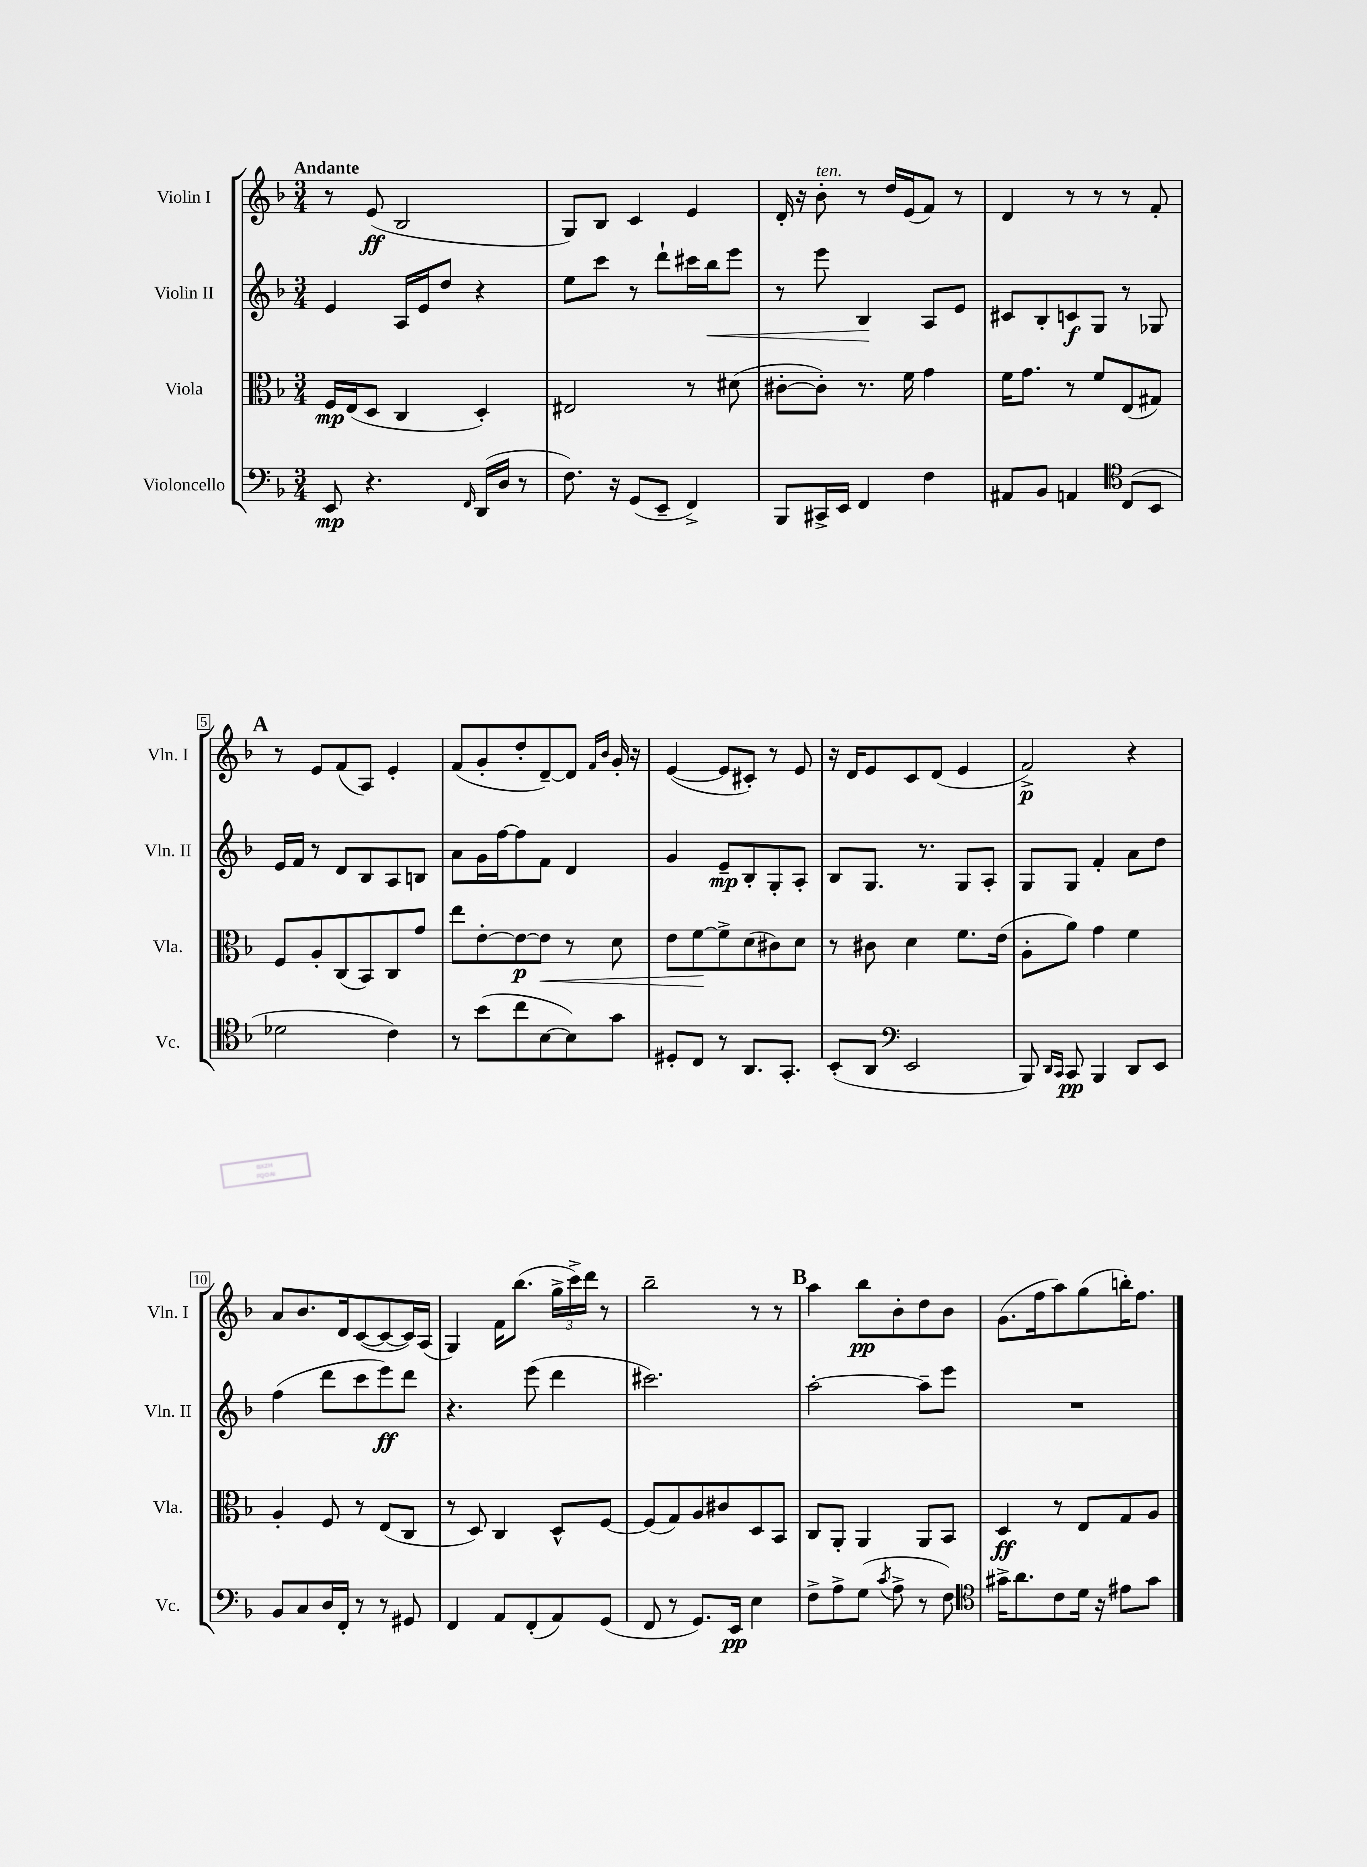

**kern	**kern	**kern	**kern
*staff4	*staff3	*staff2	*staff1
*clefF4	*clefC3	*clefG2	*clefG2
*k[b-]	*k[b-]	*k[b-]	*k[b-]
*M3/4	*M3/4	*M3/4	*M3/4
8EE/	16F/LL	4e/	8r
.	(16E/J	.	.
4.r	8D/J	.	(8e/
.	4C/	16A/LL	2B-/
.	.	16e/J	.
.	.	8dd/J	.
16qqFF/	.	.	.
(16DD/LL	4D'/)	4r	.
16D/JJ	.	.	.
8r	.	.	.
=	=	=	=
8.F\)	2E#/	8ee\L	8G/L)
.	.	8ccc\J	8B-/J
16r	.	.	.
(8GG/L	.	8r	4c/
8EE~/J	.	8ddd`\L	.
4FF^/)	8r	16ccc#\L	4e/
.	.	16bb-\J	.
.	(8d#\	8eee\J	.
=	=	=	=
8BBB-/L	[8c#'\L	8r	16d'/
.	.	.	16r
16CC#^/L	8c#'\]J)	8eee\	8b-'\
16EE/JJ	.	.	.
4FF/	8.r	4B-/	8r
.	.	.	16dd/LL
.	16f\	.	(16e/J
4F\	4g\	8A/L	8f/J)
.	.	8e/J	8r
=	=	=	=
8AA#/L	16f\LK	8c#/L	4d/
.	8.g\J	.	.
8BB-/J	.	8B-'/	.
4AA/	8r	8c/	8r
.	8f/L	8G/J	8r
*clefC4	*	*	*
(8C/L	(8E/	8r	8r
8BB-/J	8G#/J)	8G-/	8f'/
=	=	=	=
2d-\	8F/L	16e/LL	8r
.	.	16f/JJ	.
.	8A'/	8r	8e/L
.	(8C/	8d/L	(8f/
.	8BB-/)	8B-/	8A/J)
4c\)	8C/	8A/	4e'/
.	8g/J	8B/J	.
=	=	=	=
8r	8ee\L	8a\L	(8f/L
(8b-\L	[8e'\	16g\L	8g'/
.	.	[16ff\J	.
8cc\	8e\_	8ff\]	8dd'/
[8B-\	8e\]J	8f\J	[8d~/)
8B-\])	8r	4d/	8d/]J
.	.	.	16qqf/LL
.	.	.	16qqb-/JJ
8g\J	8d\	.	16g'/
.	.	.	16r
=	=	=	=
8D#'/L	8e\L	4g/	([4e/
8C/J	[8f\	.	.
8r	8f^\]	8e~/L	8e/]L
8.AA/L	(8d\	8B-'/	8c#'/J)
.	8c#\)	8G'/	8r
8.GG'/J	.	.	.
.	8d\J	8A'/J	8e/
=	=	=	=
(8BB-'/L	8r	8B-/L	16r
.	.	.	16d/LK
8AA/J	8c#\	8.G/J	8e/
*clefF4	*	*	*
2EE/	4d\	.	8c/
.	.	8.r	.
.	.	.	(8d/J
.	8.f\L	8G/L	4e/
.	.	8A'/J	.
.	(16e\Jk	.	.
=	=	=	=
8BBB-/)	8A'\L	8G/L	2f^/)
16qqDD/LL	.	.	.
16qqCC/JJ	.	.	.
8CC/	8a\J)	8G/J	.
4BBB-/	4g\	4f'/	.
8DD/L	4f\	8a\L	4r
8EE/J	.	8dd\J	.
=	=	=	=
8BB-/L	4A'/	(4ff\	8a/L
8C/	.	.	8.b-/
16D/L	8F/	8ddd\L	.
16FF'/JJ	.	.	16d/k
8r	8r	8ccc\	([8c/
8r	(8E/L	8eee\)	8c/_
8GG#/	8C/J	8ddd\J	16c/]L)
.	.	.	(16A/JJ
=	=	=	=
4FF/	8r	4.r	4G/)
.	8D/)	.	.
8AA/L	4C/	.	16f\LK
.	.	.	(8.bb-\J
(8FF'/	.	(8eee\	.
8AA/)	8D^^/L	4ddd\	24gg^\LL
.	.	.	24ccc^\)
.	.	.	24ddd\JJ
(8GG/J	[8F/J	.	8r
=	=	=	=
8FF/	(8F/]L	2.ccc#\)	2bb-~\
8r	8G/)	.	.
8.GG/L)	8A/	.	.
.	8c#/	.	.
16EE/Jk	.	.	.
4E\	8D/	.	8r
.	8BB-/J	.	8r
=	=	=	=
8F^\L	8C/L	[2aa'\	4aa\
8A^\	8AA'/J	.	.
(8G\J	4AA/	.	8bb-\L
8qc/	.	.	.
8A^\	.	.	8b-'\
8r	8AA/L	8aa~\]L	8dd\
8F\)	8BB-/J	8eee\J	8b-\J
=	=	=	=
*clefC4	*	*	*
16g#^\LK	4D/	2.r	(8.g\L
8.a\	.	.	.
.	.	.	16ff\k
8c\	8r	.	8aa\)
16d\Jk	8E/L	.	(8gg\
16r	.	.	.
8e#\L	8G/	.	16bb'\K)
.	.	.	8.ff\J
8g#\J	8A/J	.	.
==	==	==	==
*-	*-	*-	*-
